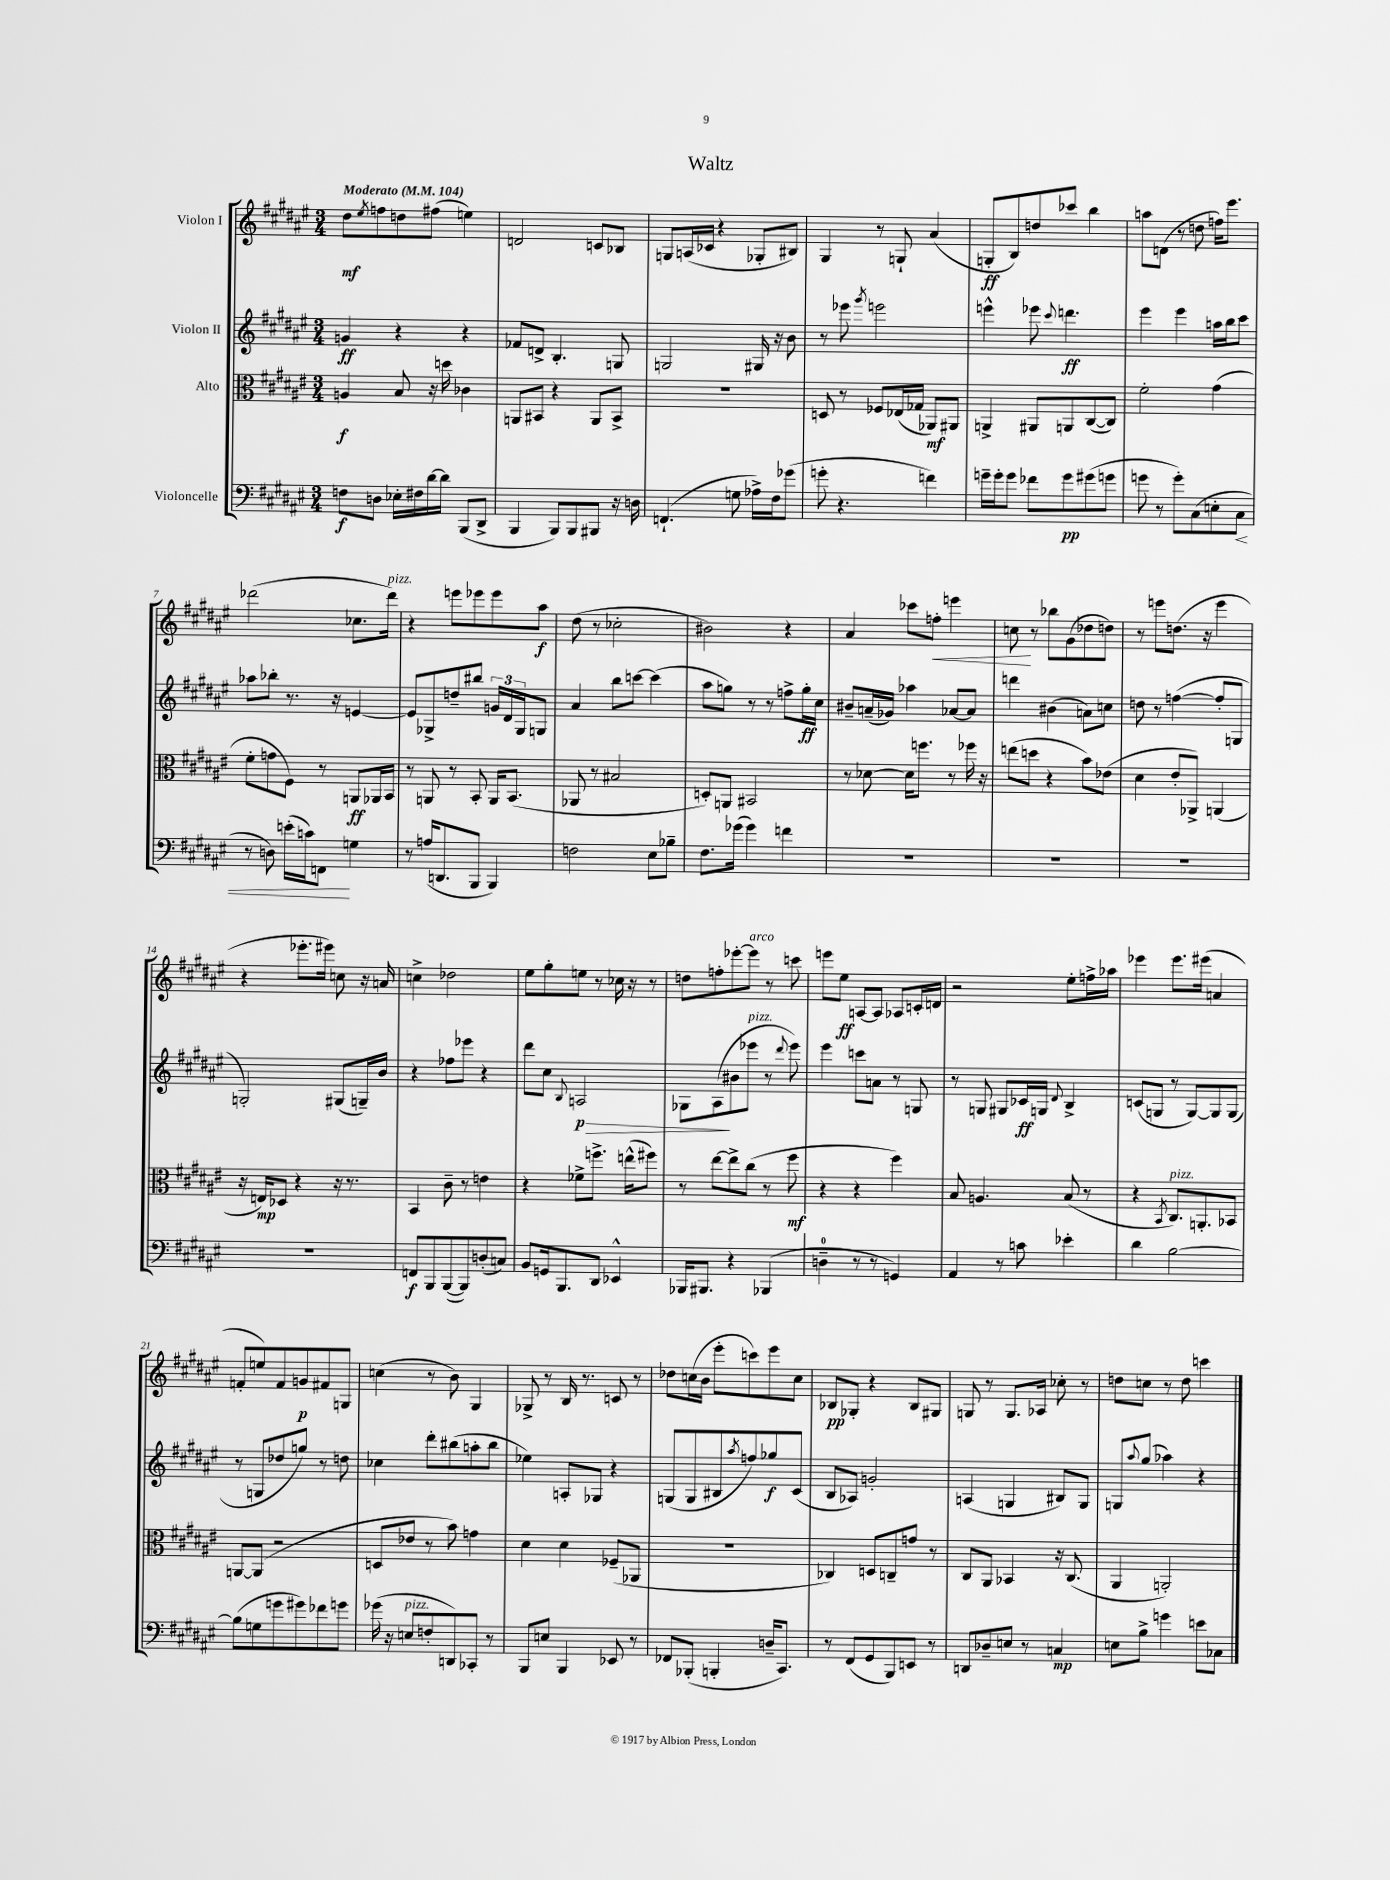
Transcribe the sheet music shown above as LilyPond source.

\header { title = "Waltz" }
<<
\new StaffGroup <<
\new Staff = "s0" \with { instrumentName = "Violon I" } {
    \clef treble \key fis \major \numericTimeSignature \time 3/4 \tempo "Moderato" 4 = 104
    dis''8\mf \acciaccatura { eis''8 } f''8 d''8 fis''8( e''4) |
    d'2 c'8 bes8 |
    g8 a16( ces'16 r4 ges8-. bis8) |
    gis4 r8 g8-! ais'4( |
    g8-.\ff b8) d''8 ces'''8 b''4 |
    a''8 d'8( r8 d''8 f''16) eis'''8. |
    des'''2( ces''8. des'''16^\markup { \italic "pizz." }) |
    r4 e'''8 ees'''8 ees'''8 ais''8\f |
    dis''8( r8 ces''2-. |
    bis'2) r4 |
    ais'4 ces'''8 f''8-.\< e'''4 |
    c''8\! r8 bes''8 gis'8( des''8 d''8) |
    r8 e'''8 d''8.( r16 e'''4 |
    r4 ees'''8.-. eis'''16) c''8 r16 a'16 |
    c''4-> des''2 |
    eis''8 gis''8-. e''8 r8 ces''16 r16 r8 |
    d''8 f''8-. ees'''8~-. ees'''8^\markup { \italic "arco" } r8 c'''8 |
    e'''8 eis''8\ff a8~ a8 aes8 c'16-. d'16 |
    r2 eis''8-. f''16-> aes''16 |
    ees'''4 ees'''8. eis'''16( a'4 |
    f'8-. e''8) f'8 g'8\p fis'8 g8 |
    c''4( r8 b'8) gis4 |
    ges8-> r8 b16 r8. c'8 r8 |
    des''8 c''16( b'16 eis'''8-. c'''8) eis'''8 c''8 |
    bes8\pp ges8-. r4 bes8 gis8 |
    g8 r8 g8. aes16 ces''8-. r8 |
    d''8 c''8 r8 d''8 c'''4 \bar "|." |
}
\new Staff = "s1" \with { instrumentName = "Violon II" } {
    \clef treble \key fis \major \numericTimeSignature \time 3/4
    g'4\ff r4 r4 |
    fes'8 d'8-> b4.-. g8 |
    g2 gis16 r16 b'8 |
    r8 ees'''8 \acciaccatura { gis'''8 } e'''2 |
    e'''4-^ ees'''8 \appoggiatura { cis'''8 } d'''4.\ff |
    eis'''4 eis'''4 a''16 b''16 cis'''8 |
    aes''8 bes''8-. r8. r16 e'4~ |
    e'8 ges8-> d''8-- bis''8 \tuplet 3/2 { g'16 dis'16 ges16 } g8 |
    ais'4 b''8 c'''8~ c'''4( |
    ais''8 g''8) r8 r8 f''8-> g''16-.\ff cis''16 |
    bis'8-- a'16--( ges'16) aes''4 aes'8~ aes'8 |
    d'''4 bis'4( a'8) c''8 |
    d''8 r8 f''4~( f''8-. g8 |
    g2-.) gis8( g16--) b'16 |
    r4 fes''8 ees'''8 r4 |
    dis'''8 cis''8 \appoggiatura { b8 } a2\p\> |
    ges8 ais8\!( bis'8 ees'''8^\markup { \italic "pizz." } r8 \appoggiatura { dis'''8 } ees'''8) |
    eis'''4 c'''8 a'8 r8 g8 |
    r8 g8 gis8 ces'16\ff g16 \appoggiatura { dis'8 } b4-> |
    c'8( g8 r8 g8~) g8 g8( |
    r8 g8 des''8 g''8) r8 d''8 |
    ces''4 dis'''8-. bis''8( a''8-. bis''8 |
    ees''4) a8-. ges8 r4 |
    g8( g8 bis8 \acciaccatura { ais''8 } f''8) ges''8\f cis'8( |
    b8 aes8) g'2-. |
    a4( g4 bis8) g8 |
    g8 \appoggiatura { ais''8 } gis''8( aes''4) r4 \bar "|." |
}
\new Staff = "s2" \with { instrumentName = "Alto" } {
    \clef alto \key fis \major \numericTimeSignature \time 3/4
    a4\f b8 r16 d''16 ces'4 |
    a,8 bis,8 r4 a,8 bis,8-> |
    R2. |
    d8 r8 fes8 ees16( ges16 aes,8\mf) ais,8 |
    a,4-> ais,8 a,8 cis8~( cis8) |
    fis'2-. gis'4( |
    fis'8-. g'8 fis8) r8 a,8\ff aes,16 b,16 |
    r8 a,8 r8 b,8-. a,16 b,8.( |
    aes,8 r8 bis2 |
    d8-.) a,8 bis,2 |
    r8 des'8~ des'16 f''8. r8 fes''16 r16 |
    e''8( d''8 r4 b'8) ees'8( |
    dis'4 eis'8-. aes,8->) a,4( |
    r16 e16\mp) des8 r4 r16 r8. |
    b,4 cis'8-- r8 e'4 |
    r4 fes'8-> f''8.-> e''16-^( fis''8) |
    r8 eis''8~ eis''8-> cis''8( r8 fis''8\mf |
    r4 r4 fis''4) |
    b8 a4. b8( r8 |
    r4 \acciaccatura { b,8 } cis8.^\markup { \italic "pizz." }) a,8.-. bes,8 |
    a,8~ a,8( r2 |
    d8 ees'8 r8 b'8) g'4 |
    dis'4 dis'4 fes8--( aes,8 |
    R2. |
    ces4) d8 c8-- g'8 r8 |
    cis8 ais,8 bes,4 r16 cis8.( |
    ais,4 a,2-.) \bar "|." |
}
\new Staff = "s3" \with { instrumentName = "Violoncelle" } {
    \clef bass \key fis \major \numericTimeSignature \time 3/4
    f8\f d8 ees16-. fis16 dis'16~ dis'16 b,,8( dis,8-> |
    b,,4 b,,8) b,,8 bis,,8 r16 d16 |
    f,4.-!( g8 aes16->) fis16 ges'8( |
    g'8-. r4. f'4) |
    g'16-- g'16-. g'8 fes'8 g'8\pp gis'8( g'8 |
    g'8 r8 g'8-.) cis8( e8-. cis8\< |
    r8 d8) e'16-.( c'16) f,8\! g4 |
    r8 a16( d,8. b,,8 b,,4) |
    f2 eis8 bes8-- |
    fis8. ges'16( ges'4) f'4 |
    R2. |
    R2. |
    R2. |
    R2. |
    f,8\f b,,8 b,,8~( b,,8) d8-.( c8) |
    b,8 g,16 b,,8. dis,8 ees,4-^ |
    bes,,16 bis,,8. r4 bes,,4( |
    d4-0-- r8 r8 g,4) |
    ais,4 r8 c'8 ees'4-. |
    dis'4 b2~ |
    b8( g8 g'8 gis'8) fes'8 g'8 |
    ges'16( r16 e8^\markup { \italic "pizz." } f8-. d,8) ces,8-. r8 |
    b,,8 e8 b,,4 ees,8 r8 |
    fes,8 bes,,8-.( b,,4-. d16-- cis,8.) |
    r8 fis,8( gis,8 b,,8) e,8 r8 |
    d,8 des8-- e8 r8 c4\mp |
    e8 b8-> g'4 e'8 ces8 \bar "|." |
}
>>
>>
